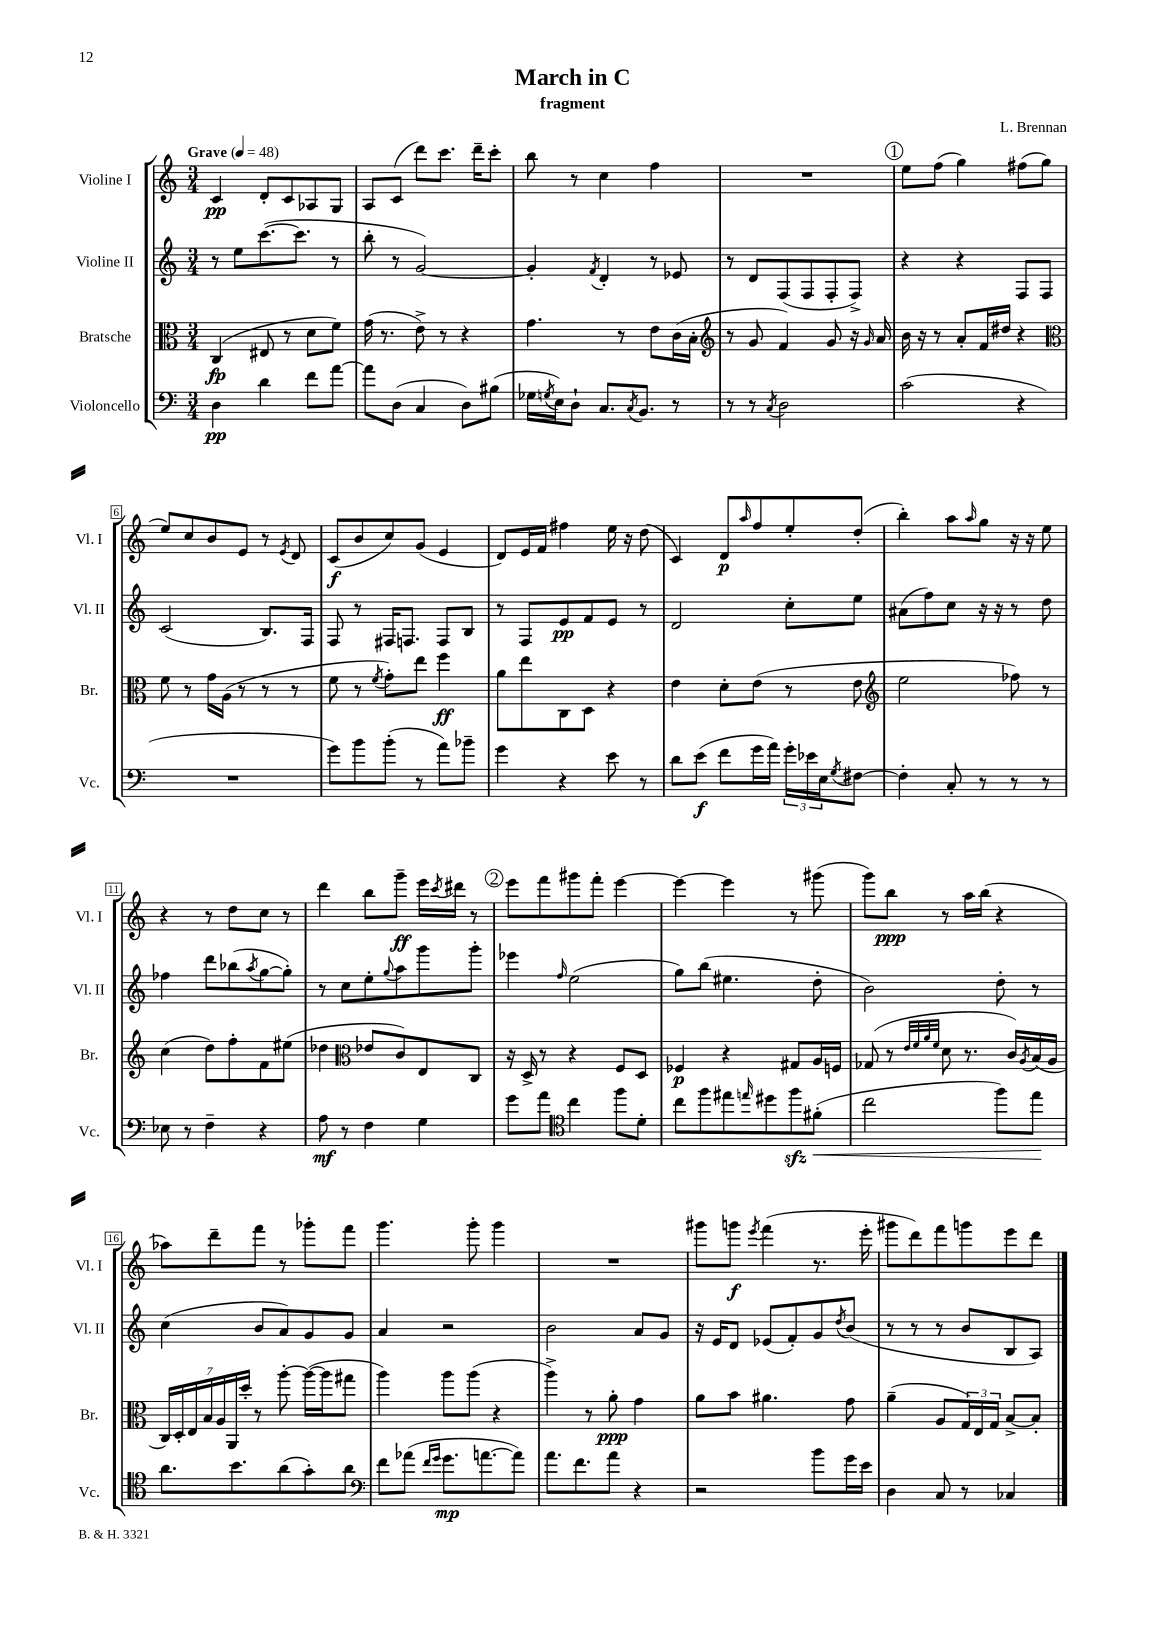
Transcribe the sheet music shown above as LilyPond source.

\header { title = "March in C" composer = "L. Brennan" subtitle = "fragment" }
<<
\new StaffGroup <<
\new Staff = "s0" \with { instrumentName = "Violine I" shortInstrumentName = "Vl. I" } {
    \clef treble \key c \major \numericTimeSignature \time 3/4 \tempo "Grave" 4 = 48
    c'4\pp d'8-. c'8 aes8 g8 |
    a8 c'8( d'''8) c'''8. d'''16-- c'''8-. |
    b''8 r8 c''4 f''4 |
    R2. |
    \mark \markup { \circle "1" } e''8 f''8( g''4) fis''8( g''8 |
    e''8) c''8 b'8 e'8 r8 \acciaccatura { e'8 } d'8 |
    c'8\f( b'8 c''8) g'8( e'4 |
    d'8) e'16 f'16 fis''4 e''16 r16 d''8( |
    c'4) d'8\p \grace { a''16 } f''8 e''8-. d''8-.( |
    b''4-.) a''8 \grace { a''16 } g''8 r16 r16 e''8 |
    r4 r8 d''8 c''8 r8 |
    d'''4 b''8 g'''8--\ff e'''16 \acciaccatura { c'''8 } dis'''16 r8 |
    \mark \markup { \circle "2" } e'''8 f'''8 gis'''8 f'''8-. e'''4~ |
    e'''4~ e'''4 r8 gis'''8( |
    g'''8) b''8\ppp r8 a''16 b''16( r4 |
    aes''8) d'''8-- f'''8 r8 ges'''8-. f'''8 |
    g'''4. g'''8-. g'''4 |
    R2. |
    gis'''8 g'''8\f \acciaccatura { e'''8 } f'''4( r8. e'''16-. |
    gis'''8 d'''8) f'''8 g'''8 e'''8 d'''8 \bar "|." |
}
\new Staff = "s1" \with { instrumentName = "Violine II" shortInstrumentName = "Vl. II" } {
    \clef treble \key c \major \numericTimeSignature \time 3/4
    r8 e''8 c'''8.~( c'''8. r8 |
    b''8-. r8 g'2~) |
    g'4-. \acciaccatura { f'8 } d'4-. r8 ees'8 |
    r8 d'8 f8( f8 f8-. f8->) |
    \mark \markup { \circle "1" } r4 r4 f8 f8 |
    c'2( b8.) f16 |
    f8 r8 fis16 f8. f8 b8 |
    r8 f8 e'8\pp f'8 e'8 r8 |
    d'2 c''8-. e''8 |
    ais'8( f''8) c''8 r16 r16 r8 d''8 |
    fes''4 d'''8 bes''8( \acciaccatura { a''8 } g''8~ g''8-.) |
    r8 c''8 e''8-. \appoggiatura { g''8 } a''8 g'''8 g'''8-. |
    \mark \markup { \circle "2" } ees'''4 \grace { f''16 } e''2( |
    g''8) b''8( eis''4. d''8-. |
    b'2) d''8-. r8 |
    c''4( b'8 a'8) g'8 g'8 |
    a'4 r2 |
    b'2 a'8 g'8 |
    r16 e'16 d'8 ees'8( f'8-.) g'8 \acciaccatura { d''8 } b'8( |
    r8 r8 r8 b'8 b8 a8) \bar "|." |
}
\new Staff = "s2" \with { instrumentName = "Bratsche" shortInstrumentName = "Br." } {
    \clef alto \key c \major \numericTimeSignature \time 3/4
    c4\fp( eis8 r8 d'8 f'8) |
    g'16( r8. e'8->) r8 r4 |
    g'4. r8 e'8 c'16( b16-. |
    \clef treble r8 g'8 f'4) g'8 r16 \grace { g'16 } a'16 |
    \mark \markup { \circle "1" } b'16 r16 r8 a'8-. f'16 dis''16 r4 |
    \clef alto f'8 r8 g'16 a16( r8 r8 r8 |
    f'8 r8 \acciaccatura { f'8 } g'8-.) e''8 f''4\ff |
    a'8 e''8 c8 d8 r4 |
    e'4 d'8-. e'8( r8 e'8 |
    \clef treble e''2 fes''8) r8 |
    c''4( d''8) f''8-. f'8 eis''8( |
    des''4 \clef alto ees'8 c'8) e8 c8 |
    \mark \markup { \circle "2" } r16 d16-> r8 r4 f8 d8 |
    fes4\p r4 gis8 a16 f16 |
    ges8( r8 \grace { e'32 f'32 a'32 f'32 } d'8 r8. c'16) \acciaccatura { a8 } b16( a16 |
    \tuplet 7/4 { c16) d16-. e16 b16 a16 a,16 d''16-. } r8 a''8~-. a''16~( a''16 gis''8 |
    a''4) a''8 a''8( r4 |
    a''4->) r8 a'8-.\ppp g'4 |
    a'8 b'8 ais'4. g'8 |
    a'4--( a8 \tuplet 3/2 { g16) e16 g16 } b8~-> b8-. \bar "|." |
}
\new Staff = "s3" \with { instrumentName = "Violoncello" shortInstrumentName = "Vc." } {
    \clef bass \key c \major \numericTimeSignature \time 3/4
    d4\pp d'4 f'8 a'8~ |
    a'8 d8( c4 d8) bis8( |
    ges16 \acciaccatura { g8 } e16) d8-! c8. \acciaccatura { c8 } b,8. r8 |
    r8 r8 \acciaccatura { c8 } d2 |
    \mark \markup { \circle "1" } c'2( r4 |
    R2. |
    g'8) b'8 b'8-.( r8 a'8) bes'8-- |
    g'4 r4 e'8 r8 |
    d'8 e'8\f( f'8 g'16 a'16) \tuplet 3/2 { g'16-. ees'16 e16 } \acciaccatura { g8 } fis8~ |
    fis4-. c8-. r8 r8 r8 |
    ees8 r8 f4-- r4 |
    a8\mf r8 f4 g4 |
    \mark \markup { \circle "2" } g'8 a'8 \clef tenor c''4 f''8 d'8-. |
    c''8 f''8 eis''8 \grace { e''16 } dis''8 f''8\sfz fis'8-.\<( |
    c''2 f''8) e''8\! |
    a'8. b'8. a'8( g'8-.) a'8 |
    \clef bass f'8 aes'8( \grace { f'16 g'16 } g'8.\mp a'8.~ a'8) |
    a'8. f'8. a'8 r4 |
    r2 b'8 g'16 e'16 |
    d4 c8 r8 ces4 \bar "|." |
}
>>
>>
\layout { \context { \Score \override BarNumber.stencil = #(make-stencil-boxer 0.1 0.3 ly:text-interface::print) } }
